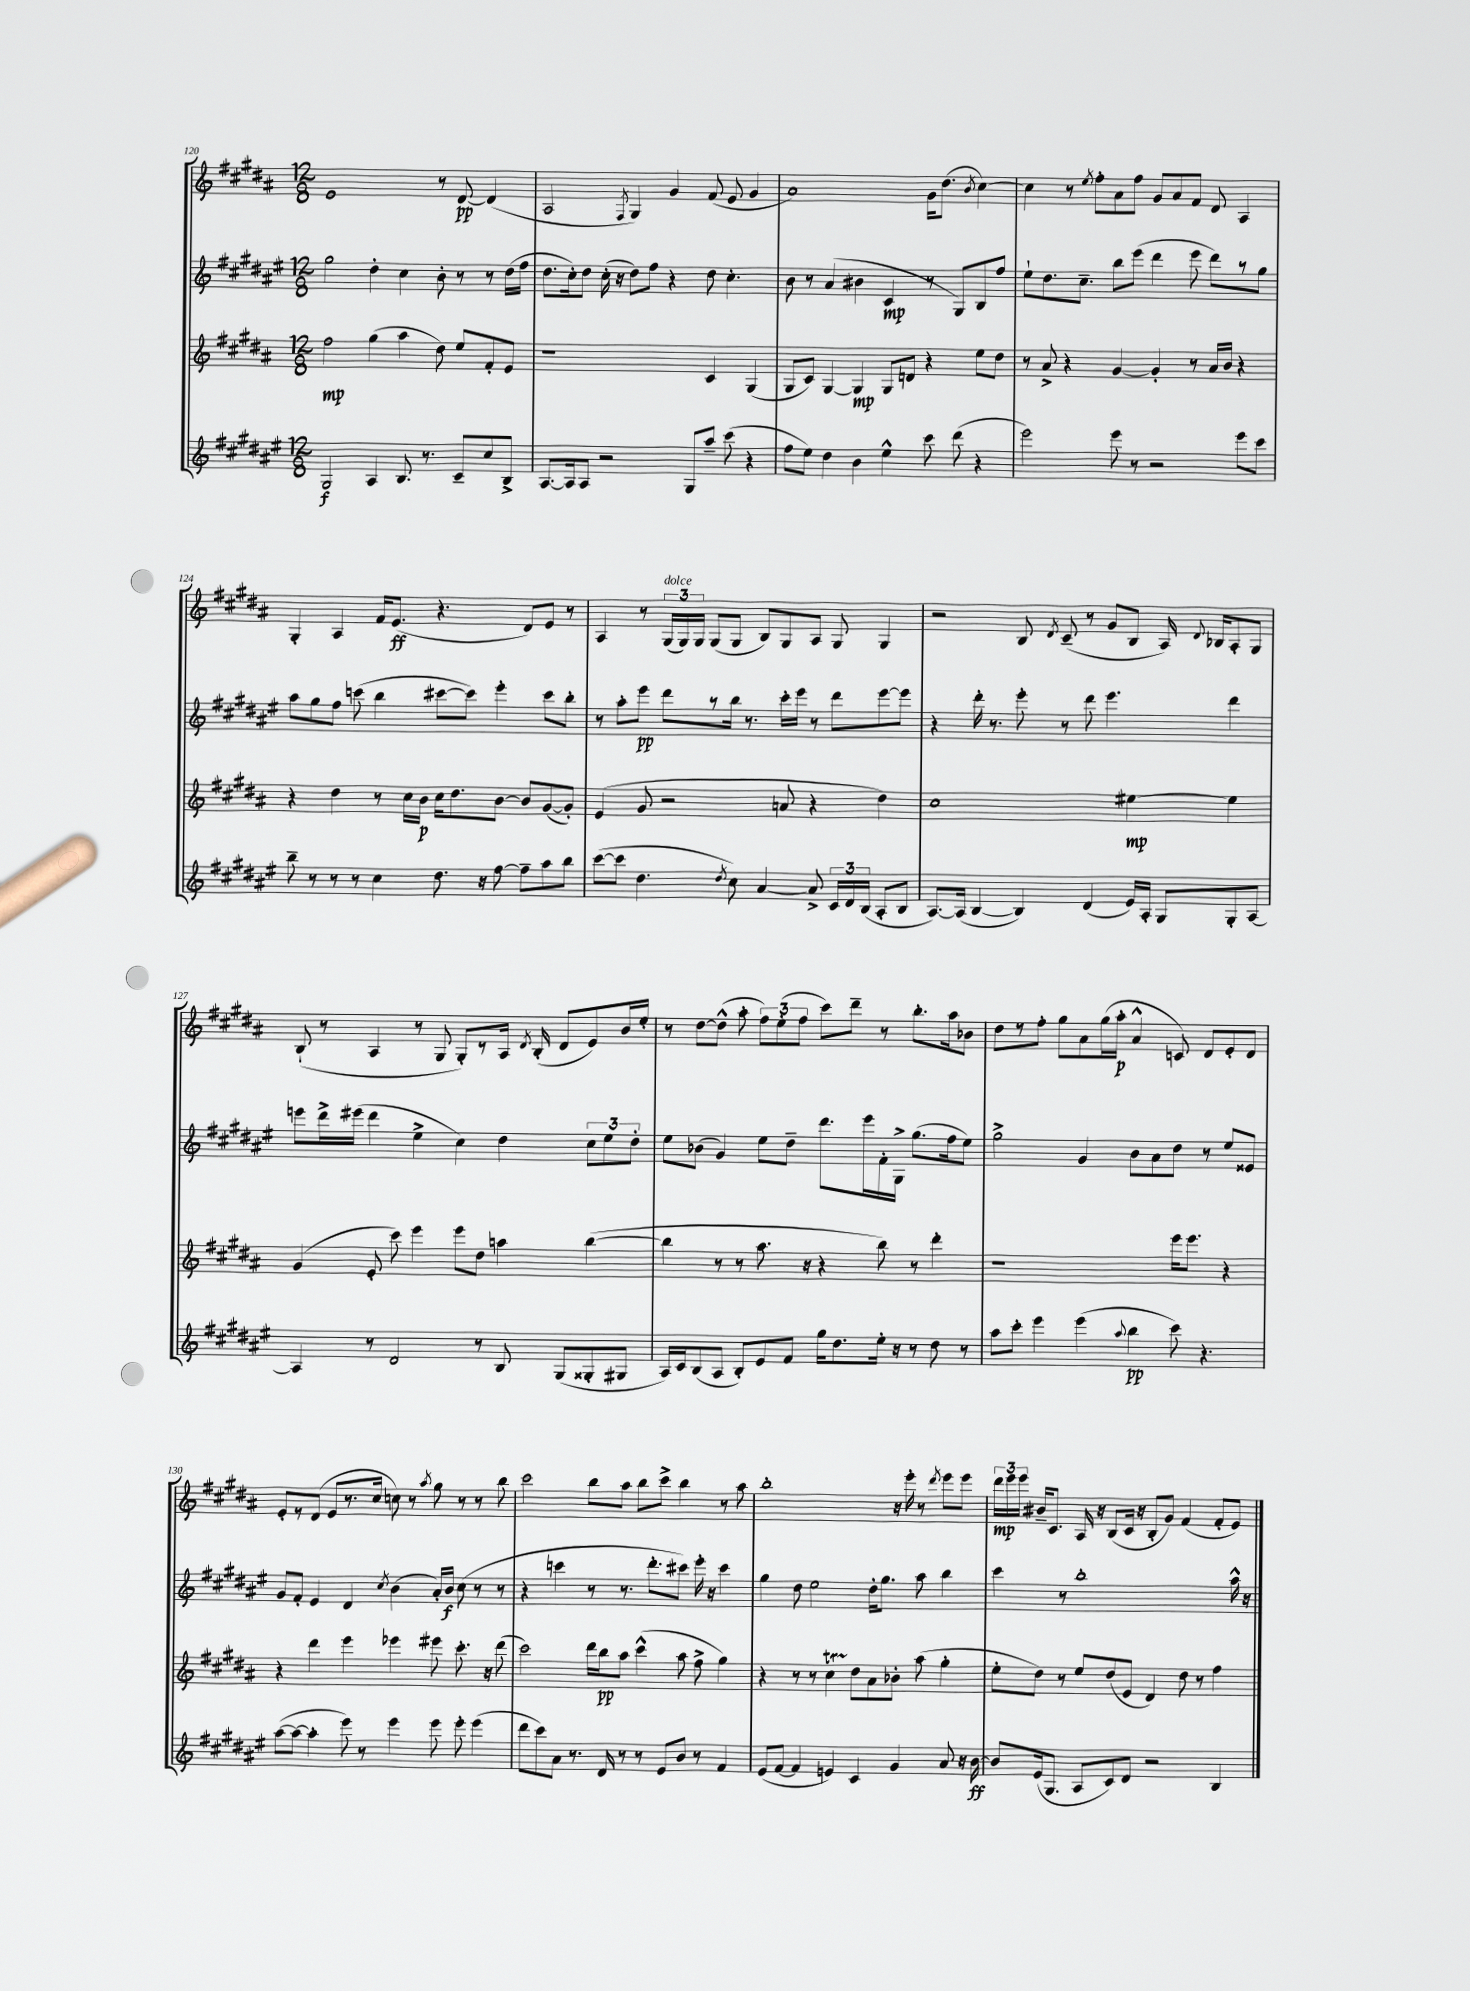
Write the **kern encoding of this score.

**kern	**kern	**kern	**kern
*staff4	*staff3	*staff2	*staff1
*clefG2	*clefG2	*clefG2	*clefG2
*k[f#c#g#d#a#e#]	*k[f#c#g#d#a#]	*k[f#c#g#d#a#e#]	*k[f#c#g#d#a#]
*M12/8	*M12/8	*M12/8	*M12/8
2G#	2ff#	2gg#	1e
4A#	(4gg#	4dd#'	.
8.B	4aa#	4cc#	.
8.r	.	.	.
.	8dd#)	8b'	8r
8c#~	8ee	8r	[8d#
8cc#	8f#'	8r	(4d#]
8B^	8e	(16dd#	.
.	.	16ff#	.
=	=	=	=
[8.A#	1r	8.dd#	2A#
16A#]	.	16cc#')	.
8A#	.	8dd#	.
2r	.	(16cc#'	.
.	.	16r	.
.	.	.	8qF#
.	.	8dd#)	4G#)
.	.	8ff#	.
.	.	4r	4g#
8G#	.	.	.
8aa#~	4c#	8dd#	(8f#
(8ccc#	.	4.cc#'	8e
4r	(4G#	.	4g#
=	=	=	=
8ff#	8G#	8b	1a#)
8ee#)	8c#)	8r	.
4dd#	[4G#	(4a#	.
4b	4G#]	4b#	.
4ee#^^	8G#	4c#	.
.	8d	.	.
8ccc#	4r	8r	16g#
.	.	.	(8.dd#
(8ddd#	.	8G#)	.
.	.	.	8qb
4r	8ee	8B	[4cc#)
.	8dd#	8ff#	.
=	=	=	=
2eee#)	8r	8ee#`	4cc#]
.	8a#^	8.dd#	.
.	4r	.	8r
.	.	8.cc#~	.
.	.	.	8qee
.	.	.	8ff#'
8eee#	[4g#	8bb	8a#
8r	.	(8eee#	8ff#
2r	4g#']	4ddd#	8g#
.	.	.	8a#
.	8r	8eee#	8f#
.	16a#	8ddd#)	8d#
.	16b	.	.
8eee#	4r	8r	4A#
8ccc#	.	8gg#	.
=	=	=	=
8bb~	4r	8aa#	4G#'
8r	.	8gg#	.
8r	4dd#	8ff#	4A#
8r	.	(8ccc	.
4cc#	8r	4bb	16f#
.	.	.	(8.e
.	16cc#	.	.
.	16b	.	.
8.dd#	16cc#	[8ccc#	4.r
.	8.dd#	.	.
.	.	8ccc#])	.
16r	.	.	.
[8ff#	[8b	4eee#'	.
8ff#~]	8b]	.	8d#)
8aa#	([8g#	8ccc#	8e
8bb	8g#'])	8bb'	8r
=	=	=	=
([8ccc#	(4e	8r	4A#
8ccc#]	.	8aa#'	.
4.dd#	8g#	8eee#	8r
.	2r	8ddd#	(24G#
.	.	.	24G#)
.	.	.	24G#
.	.	8r	(8G#
8qdd#	.	.	.
8cc#)	.	16bb	8G#
.	.	8.r	.
[4a#	.	.	8B)
.	8a	16ccc#'	8G#
.	.	16eee#	.
8a#^]	4r	8r	8A#
24c#	.	8ddd#	8G#
24d#	.	.	.
(24B	.	.	.
8A#'	4dd#)	[8eee#	4G#
8B	.	8eee#]	.
=	=	=	=
[8.A#)	1cc#	4r	2r
(16A#]	.	.	.
[4B	.	16ddd#'	.
.	.	8.r	.
4B])	.	8eee#'	8B
.	.	.	8qd#
.	.	8r	(8c#~
(4d#	.	8ddd#	8r
.	.	4.eee#	8g#
16e#)	[4ee#	.	8B
16A#'	.	.	.
8G#	.	.	16A#)
.	.	.	8qqd#
.	.	.	16B-
8G#'	4ee#]	4ddd#	8A#'
[8A#	.	.	8G#
=	=	=	=
4A#]	(4g#	8eee	(8B`
.	.	16ddd#^	8r
.	.	(16eee#	.
8r	8e'	4ddd#	4A#
2d#	8ccc#)	.	.
.	4eee	4ee#^	8r
.	.	.	8G#
.	8eee	4cc#)	8G#')
8r	8dd#	.	8r
8B	4aa	4dd#	16A#
.	.	.	8qd#
.	.	.	(16B'
(8G#	.	.	8d#
8G##'	([4bb	12cc#	8e)
.	.	12ee#	.
8G#	.	.	16b
.	.	12dd#'	.
.	.	.	16ee'
=	=	=	=
16A#)	4bb]	8ee#	8r
16c#	.	.	.
(8B	.	(8b-	[8dd#
8A#	8r	4g#)	(8dd#^^]
8B')	8r	.	8aa#'
8e#	8.aa#	8ee#	12ff#)
.	.	.	(12ee'
8f#	.	8dd#~	.
.	.	.	12ff#
.	16r	.	.
16gg#	4r	8.ddd#	8ccc#)
8.dd#	.	.	.
.	.	.	8ddd#~
.	.	16eee#	.
16ee#'	8bb)	16f#'	8r
16r	.	16G#^	.
8r	8r	(8.gg#	8.bb'
8dd#	4ddd#'	.	.
.	.	16ff#	16aa#
8r	.	8ee#)	8b-
=	=	=	=
8aa#	1r	2gg#^	8dd#
8ccc#'	.	.	8r
4eee#	.	.	8ff#'
.	.	.	8gg#
(4eee#	.	4g#	8a#
.	.	.	(16gg#
.	.	.	16aa#'
8qqaa#	.	.	.
4bb	.	8b	4a#^^
.	.	8a#	.
8ccc#)	16eee	8dd#	8c)
.	8.eee	.	.
4.r	.	8r	8d#
.	4r	8ee#	8e'
.	.	8e##	8d#
=	=	=	=
([8aa#	4r	8g#	8e'
8aa#_	.	8f#'	8r
4aa#']	4ddd#	4e#	(8d#
.	.	.	8e
8eee#)	4eee	4d#	8.r
8r	.	.	.
.	.	.	16cc#
.	.	8qcc#	.
4eee#	4eee-	(4b	8cc)
.	.	.	8r
.	.	.	8qaa#
8eee#	8eee#	16a#')	8gg#
.	.	16b	.
8eee#'	8.ccc#'	(8cc#	8r
(4eee#	.	8r	8r
.	16r	.	.
.	(8ddd#	8r	8bb
=	=	=	=
8ddd#	2ccc#)	4r	2ccc#
8ccc#)	.	.	.
8a#	.	4ccc	.
8.r	.	.	.
.	16ddd#	8r	8bb
16d#	16bb	.	.
8r	8aa#	8.r	8aa#
8r	(4ccc#^^	.	8bb
.	.	8.ddd#'	.
8e#	.	.	8ccc#^
8b	8aa#	8ccc#)	4bb
8r	8ff#^	16eee#'	.
.	.	16r	.
4f#	4gg#)	4ccc#	8r
.	.	.	8aa#
=	=	=	=
(8e#	4r	4gg#	1bb'
[8f#	.	.	.
4f#]	8r	8dd#	.
.	8r	2ee#	.
4e)	4cc#	.	.
4c#	8dd#	.	.
.	8a#	16dd#'	.
.	.	8.gg#	.
4g#	8b-'	.	16r
.	.	.	16eee'
.	(8aa#	8aa#	8r
.	.	.	8qddd#
8a#	4gg#'	4bb	8eee
16r	.	.	8eee
[16b	.	.	.
=	=	=	=
8b]	8ee'	4ccc#	24ddd#
.	.	.	24eee
.	.	.	24eee
(16e#	8dd#)	.	16b#~
8.G#	.	.	8.c#
.	8r	8r	.
8A#	8ee	1bb'	16A#
.	.	.	16r
8c#)	(8dd#	.	(8B
8d#	8e	.	16c#
.	.	.	16r
2r	4d#)	.	8B'
.	.	.	8g#)
.	8dd#	.	(4f#
.	8r	.	.
4B	4ff#	.	8f#'
.	.	16aa#^^	8e)
.	.	16r	.
==	==	==	==
*-	*-	*-	*-
